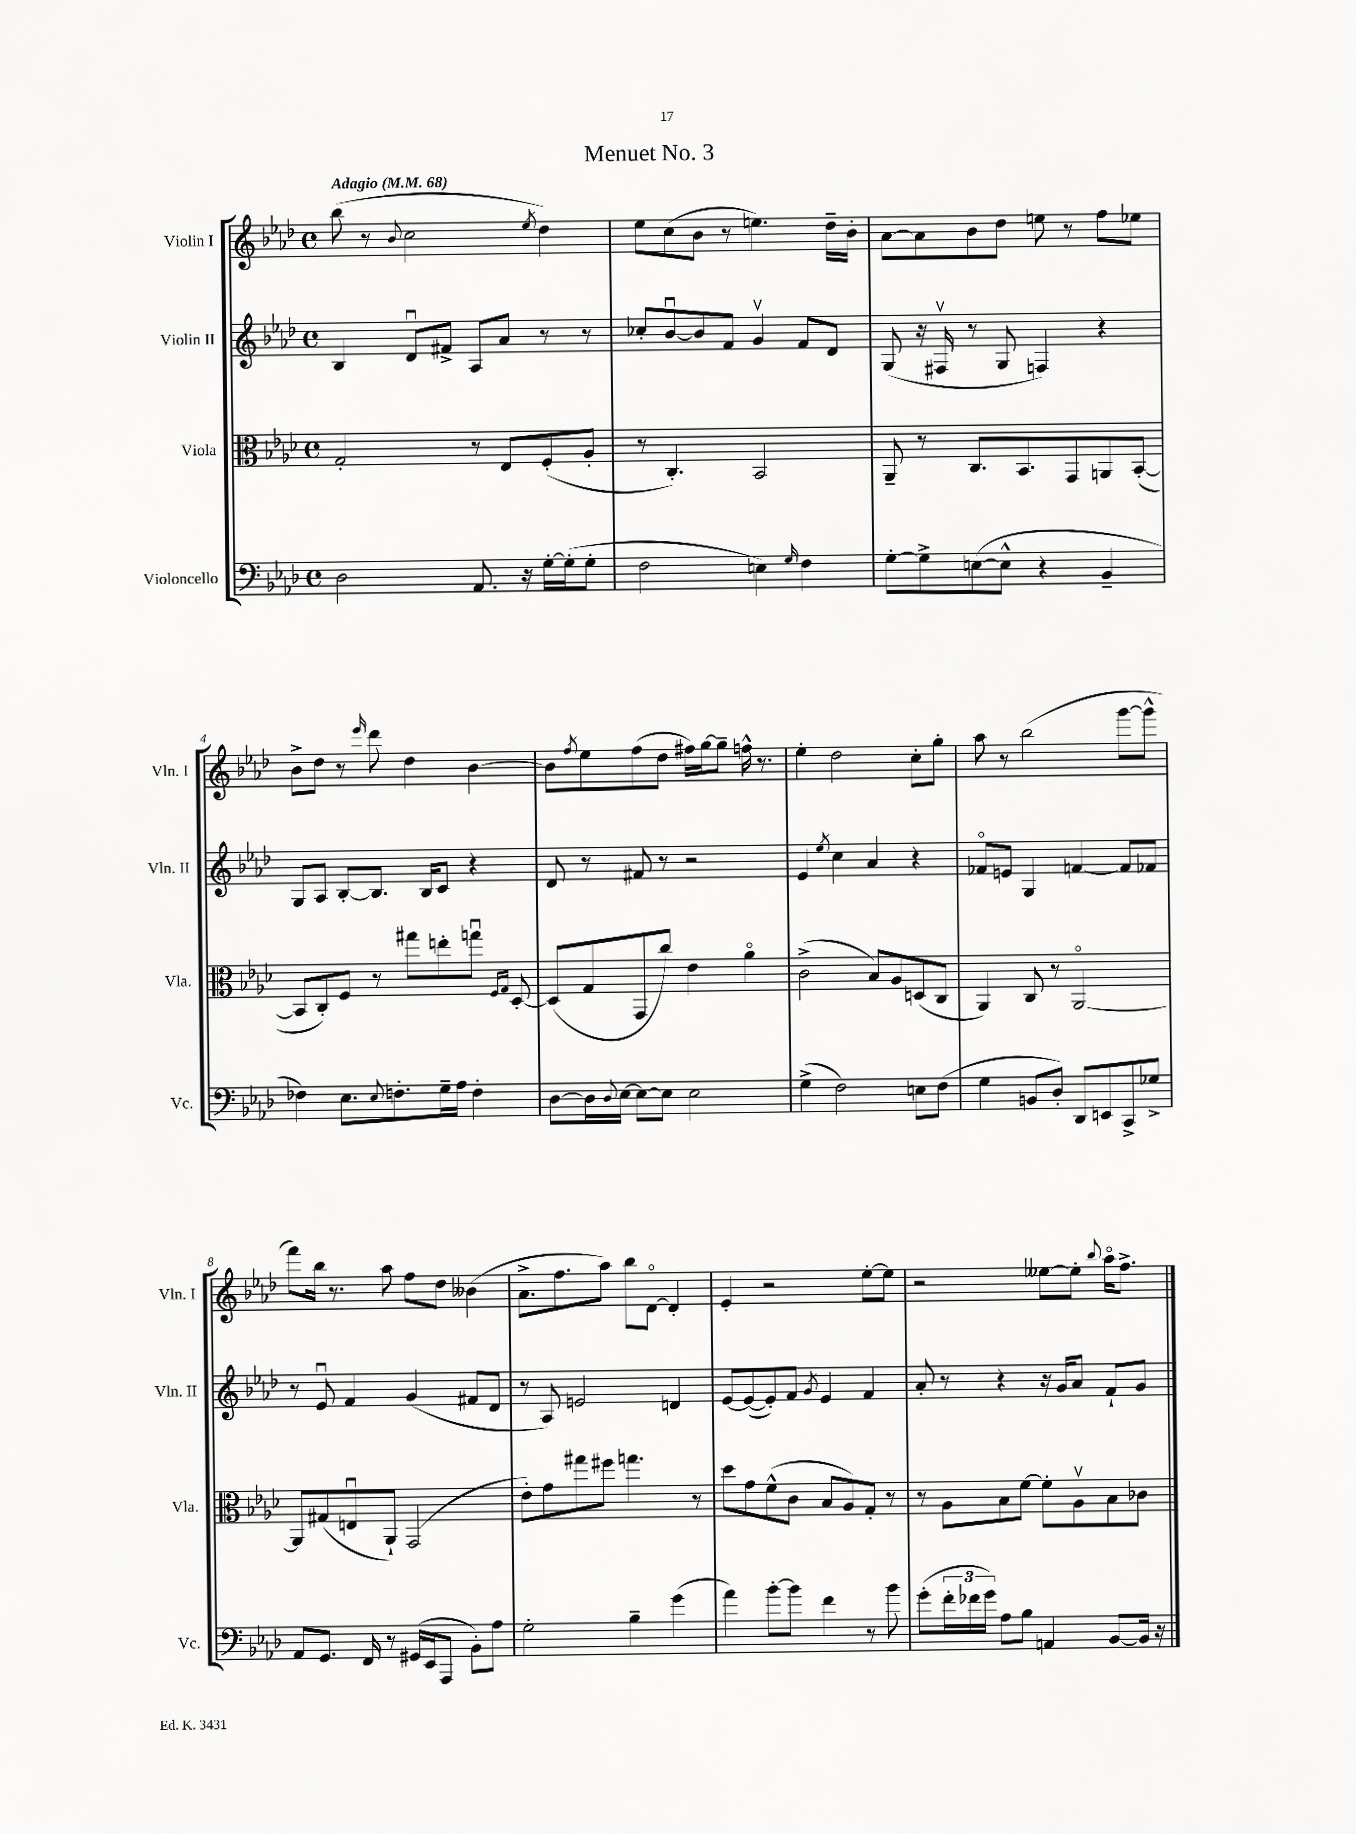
\header { title = "Menuet No. 3" }
<<
\new StaffGroup <<
\new Staff = "s0" \with { instrumentName = "Violin I" shortInstrumentName = "Vln. I" } {
    \clef treble \key aes \major \defaultTimeSignature \time 4/4 \tempo "Adagio" 4 = 68
    bes''8( r8 \appoggiatura { bes'8 } c''2 \acciaccatura { ees''8 } des''4) |
    ees''8 c''8( bes'8 r8 e''4.) des''16-- bes'16-. |
    aes'8~ aes'8 bes'8 des''8 e''8 r8 f''8 ees''8 |
    bes'8-> des''8 r8 \grace { ees'''16 } des'''8 des''4 bes'4~ |
    bes'8 \acciaccatura { f''8 } ees''8 f''8( des''8 fis''16) g''16~ g''8-- f''16-^ r8. |
    ees''4-. des''2 c''8-. g''8-. |
    aes''8 r8 bes''2( g'''8~ g'''8-^ |
    f'''8) bes''16 r8. aes''8 f''8 des''8 beses'4( |
    aes'8.-> f''8. aes''8) bes''8 des'8~\flageolet des'4-. |
    ees'4-. r2 ees''8~-. ees''8 |
    r2 eeses''8~ eeses''8-. \appoggiatura { bes''8 } aes''16\flageolet f''8.-> \bar "|." |
}
\new Staff = "s1" \with { instrumentName = "Violin II" shortInstrumentName = "Vln. II" } {
    \clef treble \key aes \major \defaultTimeSignature \time 4/4
    bes4 des'8\downbow fis'8-> aes8 aes'8 r8 r8 |
    ces''8-. bes'8~\downbow bes'8 f'8 g'4\upbow f'8 des'8 |
    g8( r16 fis16\upbow r8 g8 f4) r4 |
    g8 aes8 bes8~-. bes8. bes16 c'8 r4 |
    des'8 r8 fis'8 r8 r2 |
    ees'4 \acciaccatura { ees''8 } c''4 aes'4 r4 |
    fes'8\flageolet e'8 g4 f'4~ f'8 fes'8 |
    r8 ees'8\downbow f'4 g'4( fis'8 des'8 |
    r8 aes8) e'2 d'4 |
    ees'8~ ees'8~( ees'8-.) f'8 \acciaccatura { g'8 } ees'4 f'4 |
    aes'8-. r8 r4 r16 g'16 aes'8 f'8-! g'8 \bar "|." |
}
\new Staff = "s2" \with { instrumentName = "Viola" shortInstrumentName = "Vla." } {
    \clef alto \key aes \major \defaultTimeSignature \time 4/4
    g2-. r8 ees8 f8-.( aes8-. |
    r8 c4.-.) bes,2 |
    aes,8-- r8 c8. bes,8. g,8 a,8 bes,8~-.( |
    bes,8 c8-.) f8 r8 gis''8 e''8-. g''8\downbow \grace { f16 g16 } des8~-. |
    des8( g8 g,8 c''8) ees'4 aes'4\flageolet |
    c'2->( bes8) aes8 d8( c8 |
    aes,4) c8 r8 aes,2~\flageolet |
    aes,8 gis8( e8\downbow aes,8-!) g,2( |
    ees'8-.) g'8 gis''8 fis''8 g''4. r8 |
    des''8 g'8 f'8-^( c'8 bes8 aes8) g8-. r8 |
    r8 aes8 bes8 f'8~ f'8-. aes8\upbow bes8 ces'8 \bar "|." |
}
\new Staff = "s3" \with { instrumentName = "Violoncello" shortInstrumentName = "Vc." } {
    \clef bass \key aes \major \defaultTimeSignature \time 4/4
    des2 aes,8. r16 g16~-. g16-.( g8-. |
    f2 e4) \grace { g16 } f4 |
    g8~-. g8-> e8~( e8-^ r4 bes,4-- |
    fes4) ees8. \appoggiatura { ees8 } f8.-. g16-- aes16 f4-. |
    des8~ des16 \appoggiatura { des8 } ees16~ ees8~ ees8 ees2 |
    g4->( f2) e8 f8( |
    g4 b,8 des8-.) des,8 e,8 c,8-> ges8-> |
    aes,8 g,8. f,16 r8 gis,16( ees,16 aes,,8 bes,8-.) aes8 |
    g2-. bes4-- g'4( |
    aes'4) bes'8~-. bes'8 f'4 r8 bes'8 |
    g'8-.( \tuplet 3/2 { f'16-. fes'16 g'16) } aes8 bes8 a,4 bes,8~ bes,16 r16 \bar "|." |
}
>>
>>
